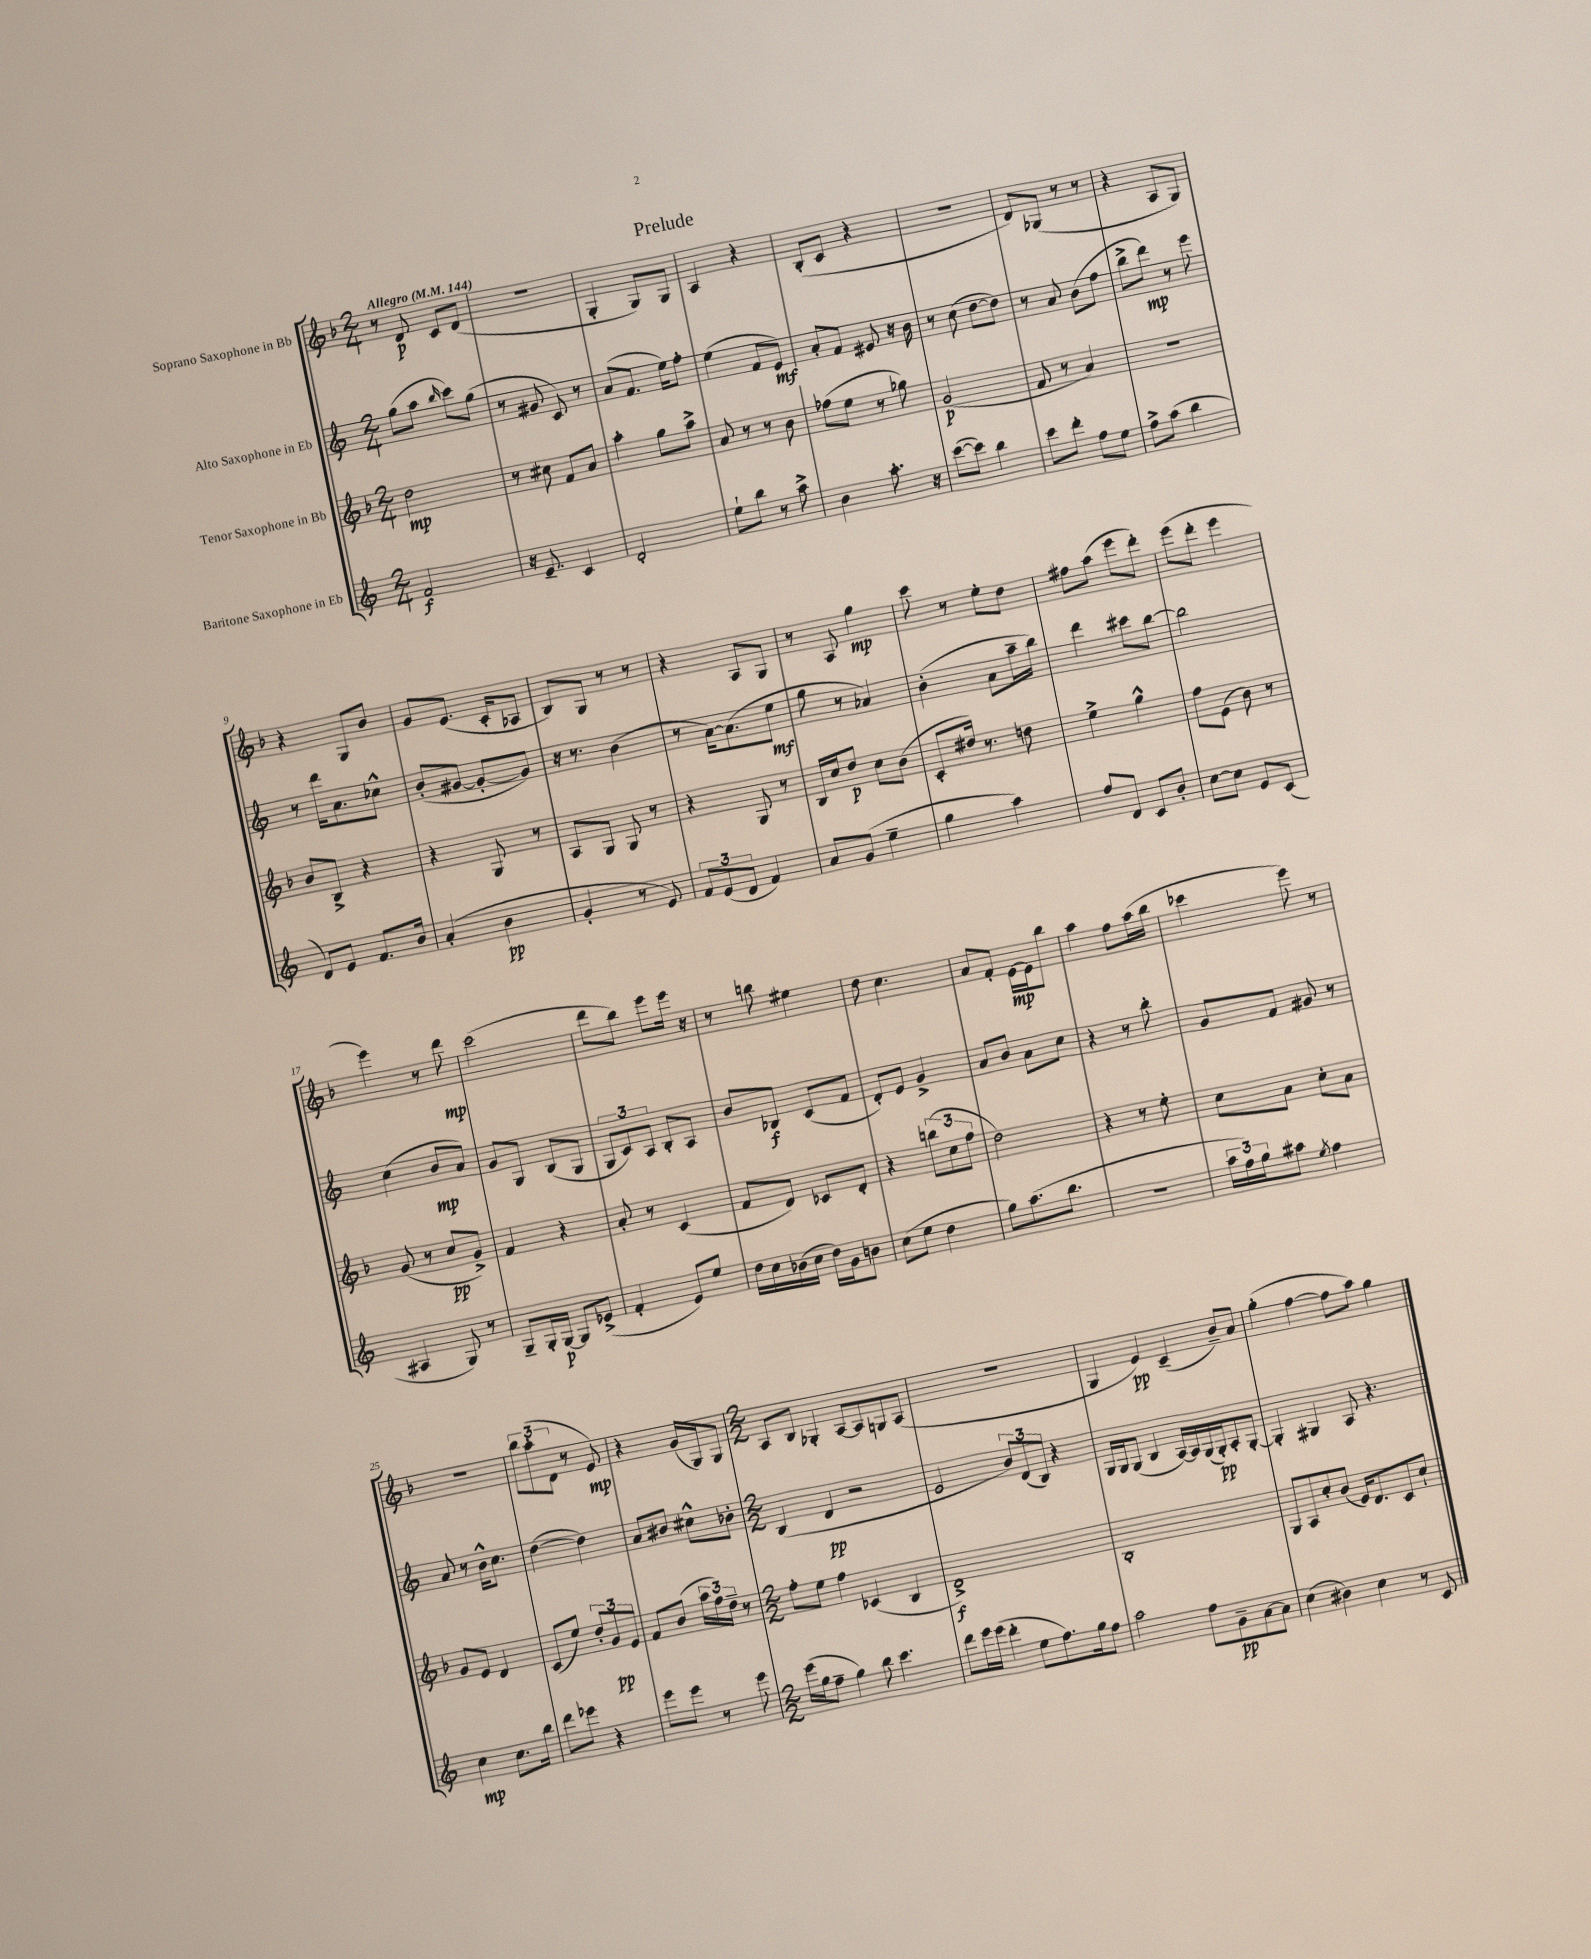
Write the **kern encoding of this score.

**kern	**kern	**kern	**kern
*staff4	*staff3	*staff2	*staff1
*clefG2	*clefG2	*clefG2	*clefG2
*k[]	*k[b-]	*k[]	*k[b-]
*M2/4	*M2/4	*M2/4	*M2/4
*MM144	*MM144	*MM144	*MM144
2f	2dd	(8gg	8r
.	.	8aa	8d
.	.	16qqbb	.
.	.	8ccc)	8c
.	.	(8gg	(8d
=	=	=	=
16r	8r	8r	2r
8.e~	.	.	.
.	8cc#	8g#	.
4c	8f	8c)	.
.	8a	8r	.
=	=	=	=
2d'	4aa'	(8a	4G'
.	.	8.f	.
.	8gg	.	8G)
.	.	16ee)	.
.	8aa^	8ff'	8G
=	=	=	=
8ee`	8a	(4ee	4A
8bb	8r	.	.
8r	8r	8f	4r
8aa^	8b-	8e)	.
=	=	=	=
4b	(8ff-	8a'	(8B-'
.	8ee	8f	8c
8.aa'	8r	8e#	4r
.	8gg-)	16r	.
16r	.	16b	.
=	=	=	=
([8ccc	(2g	8r	2r
8ccc])	.	(8cc	.
4bb	.	[8dd	.
.	.	8dd])	.
=	=	=	=
8ccc	8f	8r	8d)
8ddd'	8r	8a	(8G-
8ff	4a)	(8b	8r
8ee	.	8ff	8r
=	=	=	=
8ff^	2r	8bb^	4r
(8aa	.	8ddd)	.
4bb	.	8r	8A
.	.	8eee	8G)
=	=	=	=
8d)	8b-	8r	4r
8e	8B-^	16ddd	.
.	.	8.a	.
8.f	4r	.	8G
.	.	8cc-^^	8b-
16b	.	.	.
=	=	=	=
(4a'	4r	(8b'	8g
.	.	[8g#	(8.e
4b	8G	8g#'_	.
.	.	.	16c'
.	8r	8g#])	8A-
=	=	=	=
4g'	8A	16r	8B-)
.	.	8.r	.
.	8G	.	8G
8r	8G	(4b	8r
8e)	8r	.	8r
=	=	=	=
12f	4r	8r	4r
(12e	.	.	.
.	.	[16a)	.
12d	.	.	.
.	.	(8.a]	.
4f)	8G	.	8A
.	8r	8ee	8G
=	=	=	=
8a	16B-	8gg	8r
.	16cc	.	.
(8g	8dd	8r	8A
4ee~	8cc	4a-)	4gg
.	(8b-	.	.
=	=	=	=
4gg	8c'	(4b'	8ccc
.	16dd#)	.	8r
.	8.r	.	.
4aa)	.	8a	8ee'
.	8dd	16aa~	8dd
.	.	16bb)	.
=	=	=	=
8ff	4ee^	4ddd	8ff#
8d	.	.	(8aa
8c	4gg^^	8ccc#	8eee
8b'	.	[8bb	8ddd')
=	=	=	=
[8cc	8ff	2bb]	(8eee
8cc]	(8e	.	8ddd'
8e	8b-)	.	4eee
(8c	8r	.	.
=	=	=	=
4A#	(8g	(4cc	4eee)
.	8r	.	.
8G)	8cc	8b	8r
8r	8g^)	8a)	8ddd
=	=	=	=
8G~	4f	8g	(2ccc
16G'	.	8G	.
[16G	.	.	.
8G]	4r	(8B	.
(8e-^	.	8G	.
=	=	=	=
4f'	8a'	12G	8ddd
.	.	12c)	.
.	8r	.	8bb-)
.	.	12A	.
8e)	(4c	8B'	8eee
8ee	.	8A	16eee
.	.	.	16r
=	=	=	=
16dd	8f	8b	8r
16cc	.	.	.
(16b-	8d)	8B-	8bb
16cc	.	.	.
16dd)	8c-	(8c	4ee#
16g	.	.	.
8b	8d'	8f	.
=	=	=	=
(8cc	4r	8d')	8dd
8ee	.	8e	4.cc
4dd	(12bb	4g^	.
.	12cc	.	.
.	12ff	.	.
=	=	=	=
8gg)	2dd)	8a	8a
(8.aa	.	8b	8f'
.	.	8a	[16e
8.bb	.	.	16e]
.	.	8cc	8bb-
=	=	=	=
2r	4r	4r	4aa
.	8r	8r	8ff
.	8ee'	8bb'	(16aa
.	.	.	16bb-
=	=	=	=
24aa	8cc	8g	4ccc-
24ff)	.	.	.
24gg	.	.	.
8aa#	8a	8f	.
8qee	.	.	.
4ff	8cc'	8g#	8eee)
.	8a	8r	8r
=	=	=	=
4cc	8g	8a	2r
.	8e	8r	.
8.cc	4d	16b^^	.
.	.	8.cc	.
16bb	.	.	.
=	=	=	=
8ddd	(8c	([4dd	12bb-
.	.	.	(12aa'
8eee-	8ee)	.	.
.	.	.	12d
4r	12dd'	4dd])	8r
.	12g	.	.
.	.	.	8e)
.	12e	.	.
=	=	=	=
8eee	8f	8a	4r
8eee	(8b-	8b#	.
8r	24aa	8cc#^^	(16g
.	24ff)	.	.
.	.	.	16G)
.	24dd~	.	.
8eee	8r	8b-'	8G
=	=	=	=
*M2/2	*M2/2	*M2/2	*M2/2
(16eee	8ff'	(4B	8A
16gg	.	.	.
8ff~	8ee	.	8B-
4gg)	4ff	4d	4G-'
8bb	(4c-	2r	[8A
4.ccc	.	.	8A]
.	4B-	.	8G
.	.	.	(8A
=	=	=	=
8ddd	1d^)	2e	1r
16eee	.	.	.
(16eee	.	.	.
4ddd'	.	.	.
8ee	.	12b)	.
.	.	(12d	.
8.ff)	.	.	.
.	.	12B)	.
.	.	4r	.
16gg	.	.	.
8ff	.	.	.
=	=	=	=
2aa	1B-'	16G	4G
.	.	16G	.
.	.	(8G	.
.	.	4B	4e)
8ff	.	[16A)	(4c~
.	.	16A]	.
8g~	.	(16G	.
.	.	16G')	.
[8a	.	8A'	8b-~)
8a]	.	[8G'	8a
=	=	=	=
(4cc	8G	4G']	(4gg'
.	8A	.	.
4b#)	8cc'	4G#	[4ff
.	(8b-	.	.
4cc	16e)	8A	8ff]
.	8.d	.	.
.	.	4.r	8aa)
8r	8c	.	4gg
8c	8cc`	.	.
==	==	==	==
*-	*-	*-	*-
